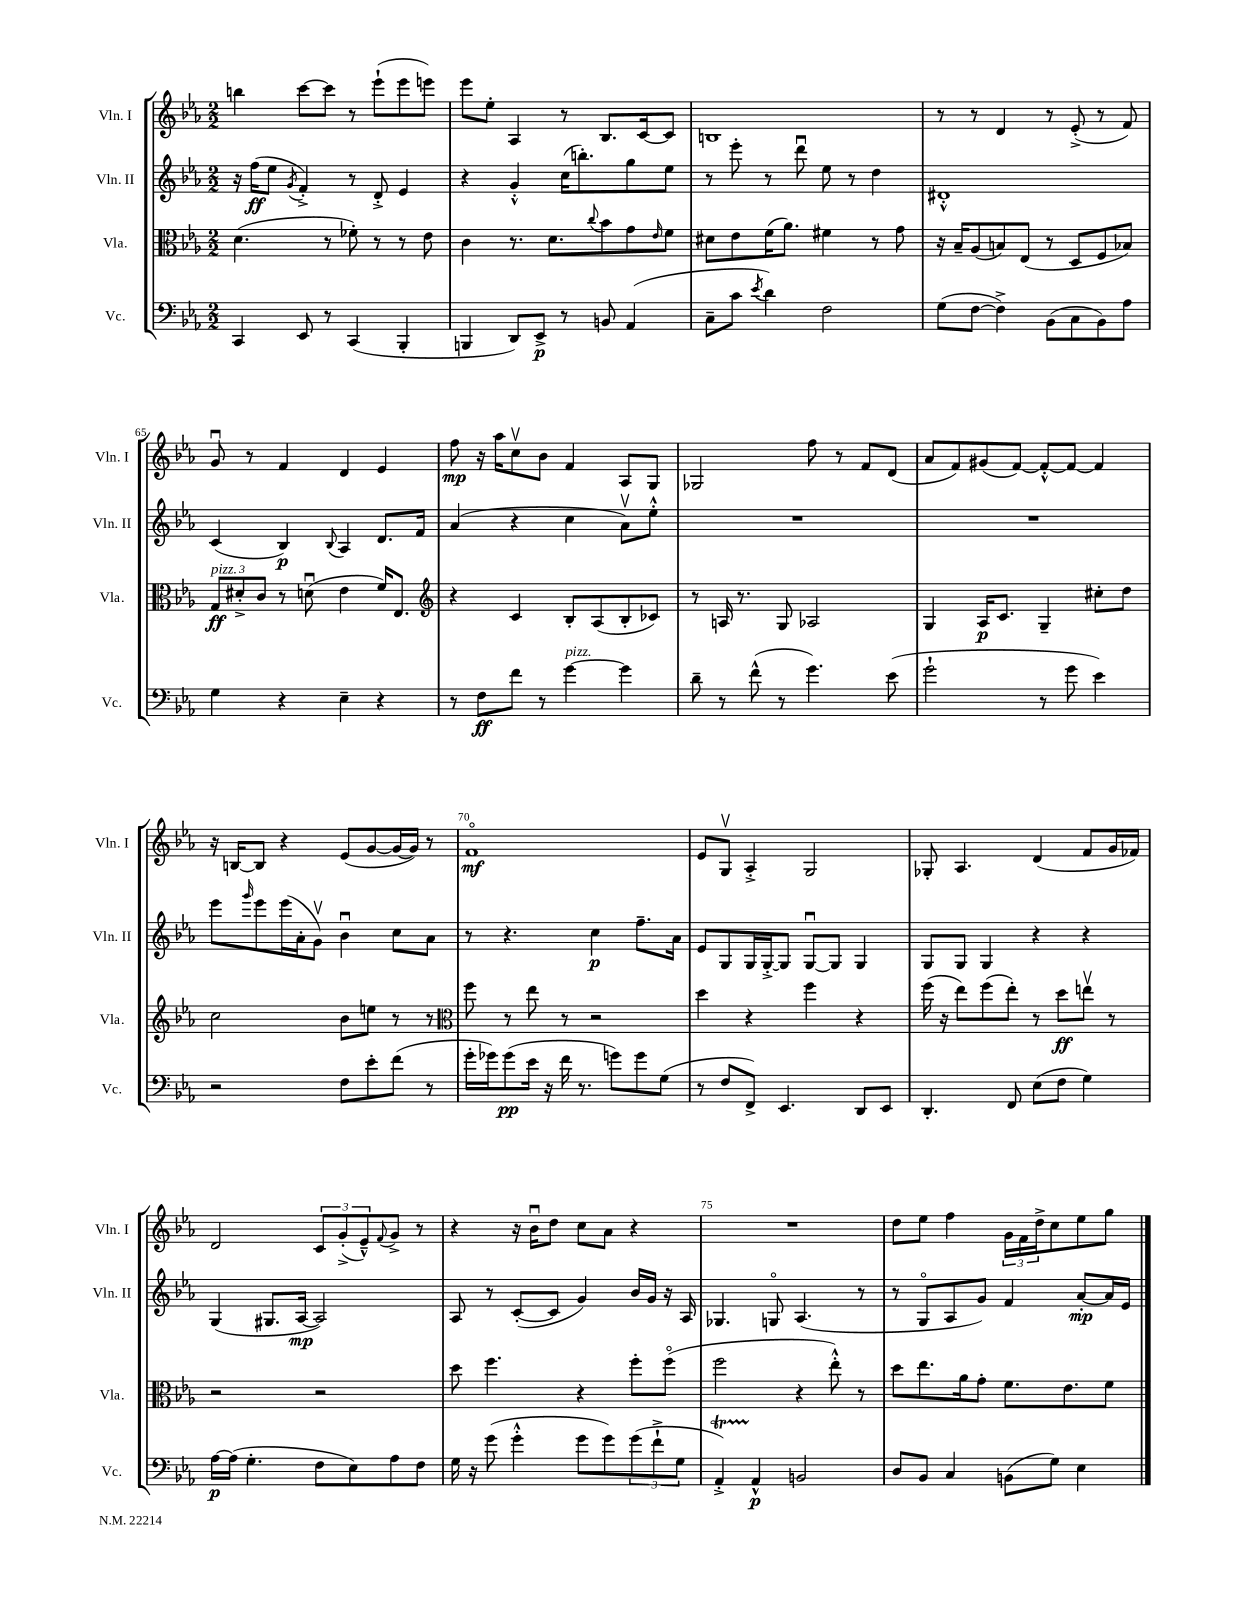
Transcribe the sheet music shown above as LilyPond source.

<<
\new StaffGroup <<
\new Staff = "s0" \with { instrumentName = "Vln. I" shortInstrumentName = "Vln. I" } {
    \clef treble \key ees \major \numericTimeSignature \time 2/2
    b''4 c'''8~ c'''8 r8 ees'''8-!( ees'''8 e'''8) |
    ees'''8 ees''8-. aes4 r8 bes8. c'16~ c'8 |
    b1 |
    r8 r8 d'4 r8 ees'8-.->( r8 f'8) |
    g'8\downbow r8 f'4 d'4 ees'4 |
    f''8\mp r16 aes''16 c''8\upbow bes'8 f'4 aes8 g8 |
    ges2 f''8 r8 f'8 d'8( |
    aes'8 f'8) gis'8( f'8~) f'8~-.-^ f'8~ f'4 |
    r16 b16~ b8 r4 ees'8( g'8~ g'16~ g'16) r8 |
    f'1\flageolet\mf |
    ees'8 g8\upbow aes4-.-> g2 |
    ges8-. aes4. d'4( f'8 g'16 fes'16) |
    d'2 \tuplet 3/2 { c'8 g'8-.->( ees'8---^) } \appoggiatura { f'8 } g'8-> r8 |
    r4 r16 bes'16\downbow d''8 c''8 aes'8 r4 |
    R1 |
    d''8 ees''8 f''4 \tuplet 3/2 { g'16 f'16 d''16-> } c''8 ees''8 g''8 \bar "|." |
}
\new Staff = "s1" \with { instrumentName = "Vln. II" shortInstrumentName = "Vln. II" } {
    \clef treble \key ees \major \numericTimeSignature \time 2/2
    r16 f''16\ff( ees''8 \acciaccatura { g'8 } f'4-.->) r8 d'8-.-> ees'4 |
    r4 g'4-.-^ c''16( b''8.-.) g''8 ees''8 |
    r8 ees'''8-. r8 d'''8\downbow ees''8 r8 d''4 |
    dis'1-.-^ |
    c'4( bes4\p) \appoggiatura { bes8 } aes4 d'8. f'16 |
    aes'4( r4 c''4 aes'8\upbow) ees''8-.-^ |
    R1 |
    R1 |
    ees'''8 \grace { g'''16 } ees'''8 ees'''16( aes'16-. g'8\upbow) bes'4\downbow c''8 aes'8 |
    r8 r4. c''4\p f''8.-- aes'16 |
    ees'8 g8 g16 g16~-.-> g8 g8~\downbow g8 g4 |
    g8 g8 g4 r4 r4 |
    g4( gis8. aes16~\mp aes2) |
    aes8 r8 c'8~-.( c'8 g'4) bes'16 g'16 r16 aes16 |
    ges4. g8\flageolet aes4.( r8 |
    r8 g8\flageolet aes8 g'8) f'4 aes'8~-.\mp aes'16 ees'16 \bar "|." |
}
\new Staff = "s2" \with { instrumentName = "Vla." shortInstrumentName = "Vla." } {
    \clef alto \key ees \major \numericTimeSignature \time 2/2
    d'4.( r8 fes'8-.) r8 r8 ees'8 |
    c'4 r8. d'8. \appoggiatura { c''8 } bes'8 g'8 \grace { ees'16 } f'8 |
    dis'8 ees'8 f'16( aes'8.) fis'4 r8 g'8 |
    r16 bes16-- aes8( b8) ees8( r8 d8 f8 bes8) |
    \tuplet 3/2 { g8\ff^\markup { \italic "pizz." } dis'8-.-> c'8 } r8 d'8\downbow( ees'4 f'16) ees8. |
    \clef treble r4 c'4 bes8-. aes8( bes8-. ces'8) |
    r8 a16 r8. g8 aes2 |
    g4 aes16\p c'8. g4-- cis''8-. d''8 |
    c''2 bes'8 e''8 r8 r8 |
    \clef alto f''8 r8 ees''8 r8 r2 |
    d''4 r4 f''4 r4 |
    f''16( r16 ees''8) f''8( ees''8-.) r8 d''8\ff e''8\upbow r8 |
    r2 r2 |
    d''8 f''4. r4 f''8-. f''8\flageolet( |
    f''2 r4 ees''8-.-^) r8 |
    d''8 ees''8. aes'16 g'8-. f'8. ees'8. f'8 \bar "|." |
}
\new Staff = "s3" \with { instrumentName = "Vc." shortInstrumentName = "Vc." } {
    \clef bass \key ees \major \numericTimeSignature \time 2/2
    c,4 ees,8 r8 c,4( bes,,4-. |
    b,,4 d,8) ees,8->\p r8 b,8 aes,4( |
    c8-- c'8 \acciaccatura { ees'8 } d'4) f2 |
    g8( f8~ f4->) bes,8( c8 bes,8) aes8 |
    g4 r4 ees4-- r4 |
    r8 f8\ff f'8 r8 g'4~^\markup { \italic "pizz." } g'4 |
    d'8-- r8 f'8-^( r8 g'4.) ees'8( |
    g'2-! r8 g'8 ees'4) |
    r2 f8 ees'8-. f'8( r8 |
    g'16-. ges'16) ges'8\pp( ees'16 r16 f'16 r8. g'8) g'8 g8( |
    r8 f8 f,8->) ees,4. d,8 ees,8 |
    d,4.-. f,8 ees8( f8 g4) |
    aes16~\p aes16( g4.-. f8 ees8) aes8 f8 |
    g16 r16 g'8( g'4-.-^ g'8 g'8) \tuplet 3/2 { g'8( f'8-!-> g8 } |
    aes,4-.->\startTrillSpan) aes,4-^\stopTrillSpan\p b,2 |
    d8 bes,8 c4 b,8( g8) ees4 \bar "|." |
}
>>
>>
\layout { \context { \Score currentBarNumber = #61 \override BarNumber.break-visibility = ##(#f #t #t) barNumberVisibility = #(every-nth-bar-number-visible 5) } }
